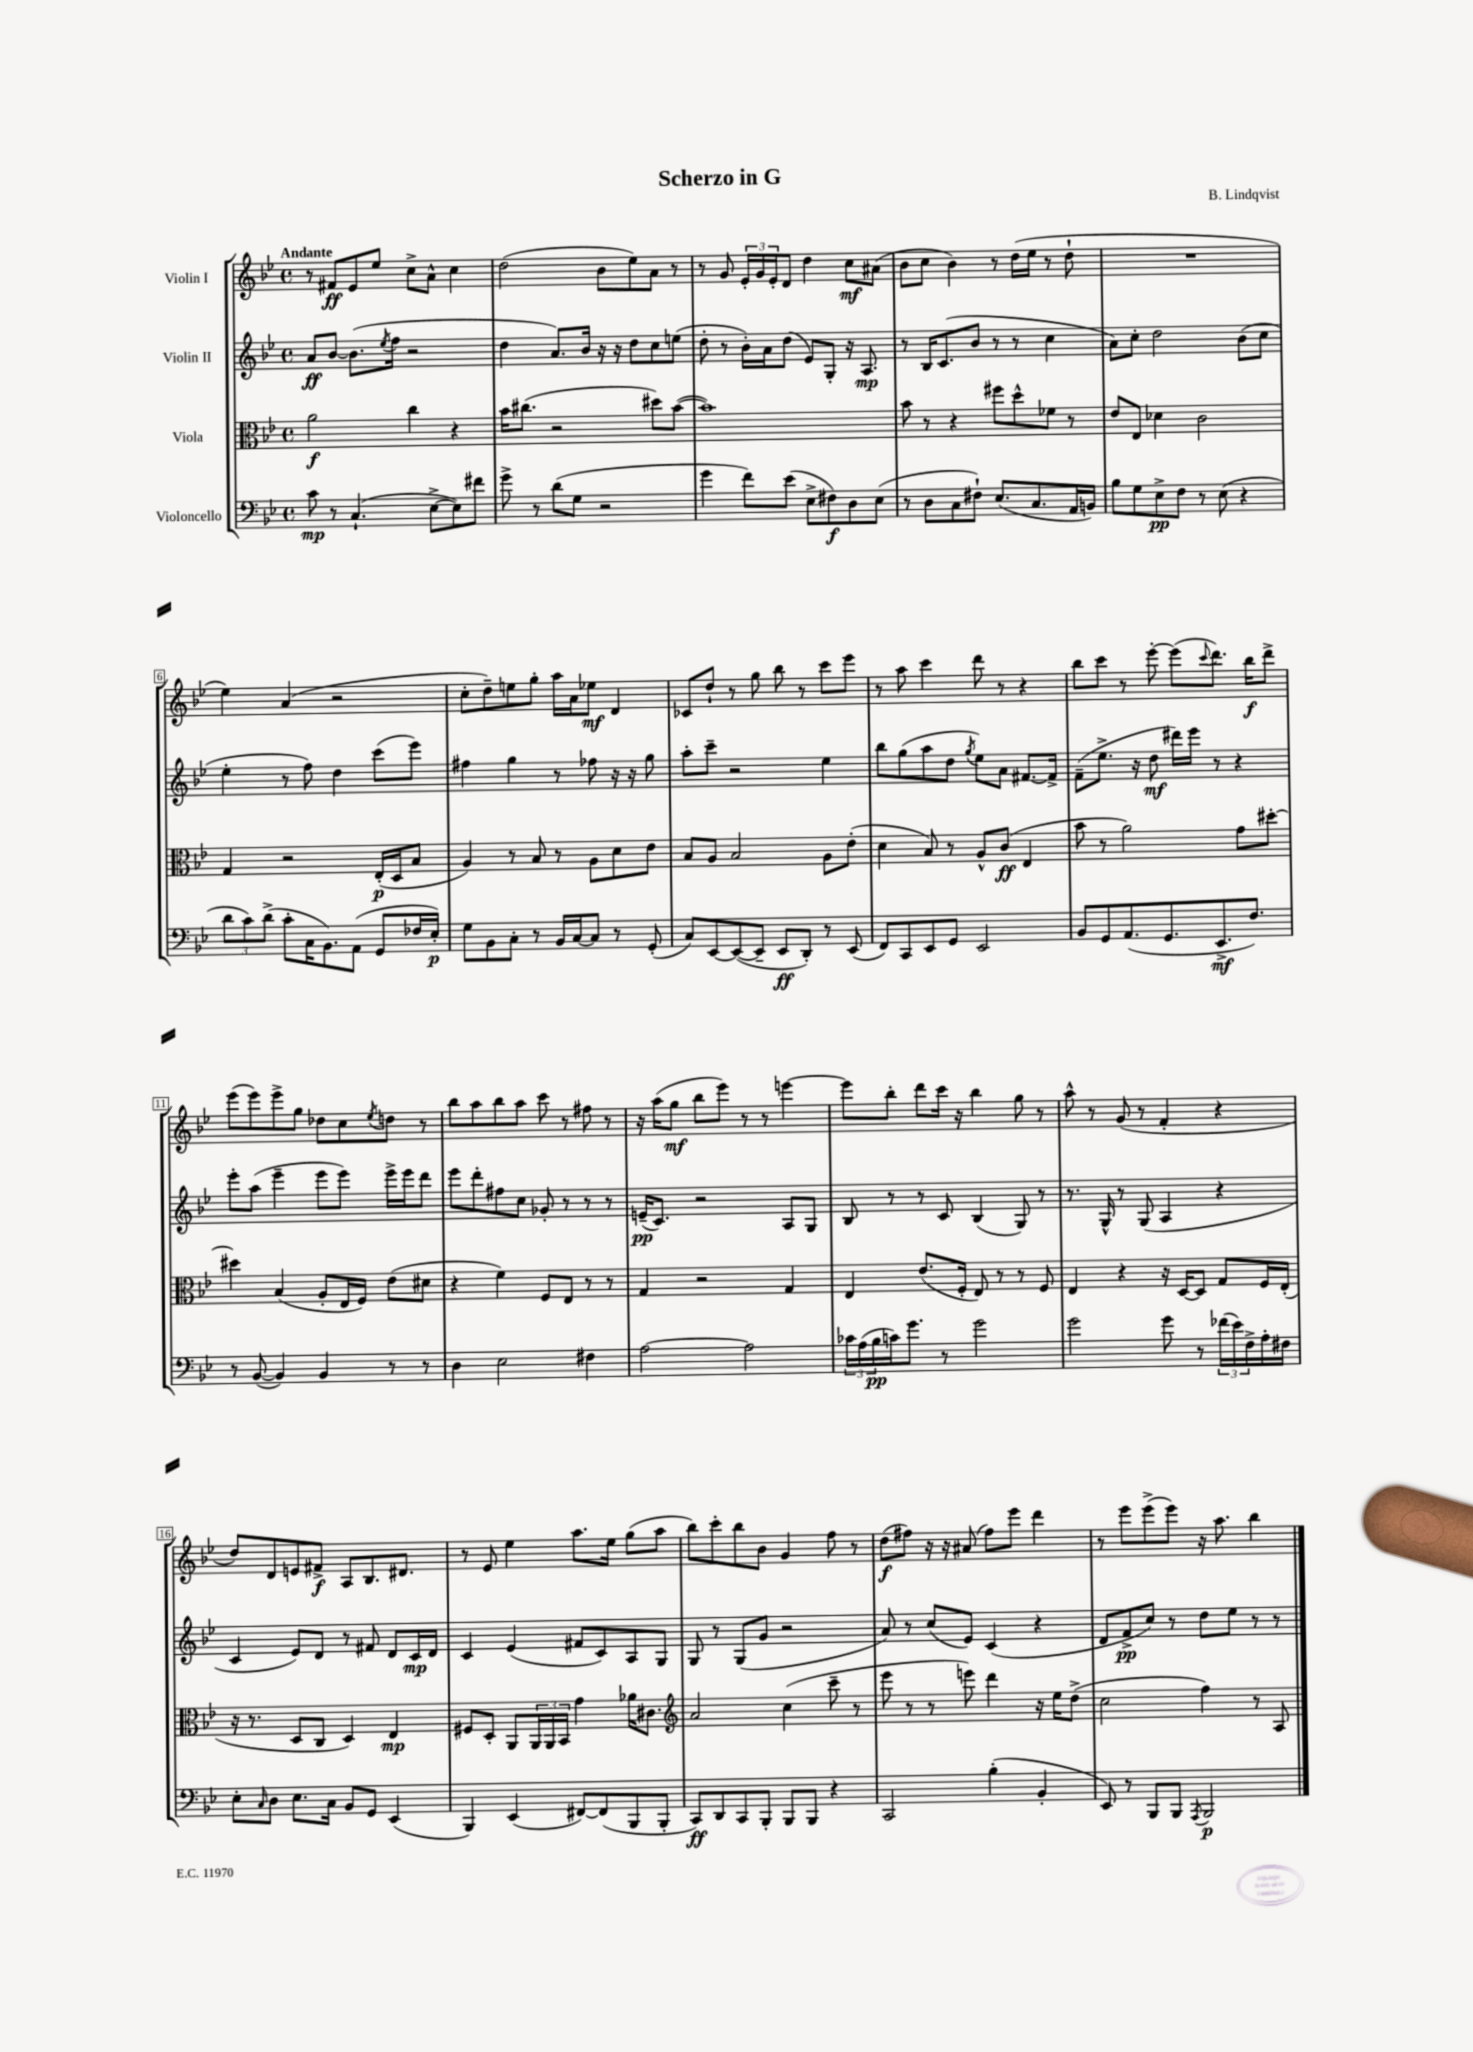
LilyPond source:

\header { title = "Scherzo in G" composer = "B. Lindqvist" }
<<
\new StaffGroup <<
\new Staff = "s0" \with { instrumentName = "Violin I" } {
    \clef treble \key bes \major \defaultTimeSignature \time 4/4 \tempo "Andante"
    r8 fis'8\ff ees'8 ees''8 c''8-> a'8-^ c''4 |
    d''2( bes'8 ees''8) a'8 r8 |
    r8 g'8 \tuplet 3/2 { ees'16-. g'16 ees'16-. } d'8 d''4 c''8\mf ais'8( |
    bes'8 c''8 bes'4) r8 d''16( ees''16 r8 d''8-! |
    R1 |
    ees''4) a'4( r2 |
    c''8-. d''8--) e''8 g''8-. a''16 a'16 ees''8\mf d'4 |
    ces'8 d''8-! r8 g''8 bes''8 r8 c'''8 ees'''8 |
    r8 a''8 c'''4 d'''8 r8 r4 |
    bes''8 c'''8 r8 ees'''8~-. ees'''8( \appoggiatura { c'''8 } d'''8.) bes''16\f d'''8-> |
    ees'''8( ees'''8) ees'''8-> g''8 des''8 c''8 \acciaccatura { ees''8 } d''8 r8 |
    bes''8 a''8 bes''8 a''8 c'''8 r8 fis''8 r8 |
    r16 a''16( g''8\mf bes''8 ees'''8) r8 r8 e'''4~ |
    e'''8 bes''8-. d'''8 c'''16 r16 bes''4 g''8 r8 |
    a''8-^ r8 g'8( r8 f'4-. r4 |
    d''8) d'8 e'8 fis'8->\f a8 bes8. dis'8. |
    r8 ees'8 ees''4 a''8. ees''16 g''8( a''8 |
    bes''8) c'''8-. bes''8 bes'8 g'4 f''8 r8 |
    d''8\f( fis''8) r16 r16 ais'8( fis''8) ees'''8 d'''4 |
    r8 ees'''8 ees'''8->( ees'''8) r16 a''8. bes''4 \bar "|." |
}
\new Staff = "s1" \with { instrumentName = "Violin II" } {
    \clef treble \key bes \major \defaultTimeSignature \time 4/4
    a'8\ff bes'8~ bes'8.( \acciaccatura { ees''8 } f''16 r2 |
    d''4 a'8.) bes'16 r16 r16 d''8 c''8 e''8( |
    d''8-. r8 bes'16-.) a'16 d''8( ees'8) g8-. r16 a8.\mp |
    r8 bes16 c'8.( bes'8 r8 r8 c''4 |
    a'8) c''8-. d''2 bes'8( c''8 |
    ees''4-. r8 f''8) d''4 c'''8( ees'''8) |
    fis''4 g''4 r8 fes''8 r16 r16 g''8 |
    a''8-. c'''8-- r2 ees''4 |
    bes''8 g''8( a''8 d''8 \acciaccatura { g''8 } ees''8) a'8 fis'8.~ fis'16-> |
    f'8--( ees''8.-> r16 d''8\mf dis'''16) ees'''16 r8 r4 |
    ees'''8-. a''8( ees'''4-- ees'''8 ees'''8) ees'''16-> ees'''16 d'''8 |
    ees'''8 d'''8-. fis''8 c''8 ges'8-. r8 r8 r8 |
    e'16--\pp( c'8.) r2 a8 g8 |
    bes8 r8 r8 c'8 bes4( g8) r8 |
    r8. g16-^ r8 g8( a4 r4 |
    c'4 ees'8) d'8 r8 fis'8 d'8 c'16\mp d'16 |
    c'4 ees'4( fis'8 c'8) a8 g8 |
    g8 r8 g8( g'8 r2 |
    a'8) r8 c''8( ees'8) c'4( r4 |
    d'8 f'8->\pp c''8) r8 d''8 ees''8 r8 r8 \bar "|." |
}
\new Staff = "s2" \with { instrumentName = "Viola" } {
    \clef alto \key bes \major \defaultTimeSignature \time 4/4
    a'2\f c''4 r4 |
    bes'16 cis''8.( r2 dis''8) bes'8~( |
    bes'1) |
    bes'8 r8 r4 fis''8 d''8-^ fes'8 r8 |
    ees'8 ees8 des'4 c'2 |
    g4 r2 ees16-.\p( d16 bes8 |
    a4) r8 bes8 r8 a8 d'8 ees'8 |
    bes8 a8 bes2 a8 ees'8-.( |
    d'4 bes8) r8 a8-^ c'8\ff( ees4 |
    bes'8 r8 a'2) g'8 dis''8~-. |
    dis''4 bes4( a8-. ees16 f16) ees'8( dis'8 |
    r4 f'4) f8 ees8 r8 r8 |
    g4 r2 g4 |
    ees4 ees'8.( f16-. ees8) r8 r8 f8 |
    ees4 r4 r16 d16~ d8 g8 f16 ees16-.( |
    r16 r8. d8 c8 d4) ees4\mp |
    fis8 d8-. a,8 \tuplet 3/2 { a,16 a,16 bes,16 } g'4 aes'16 cis'8. |
    \clef treble a'2 c''4( c'''8-- r8 |
    ees'''8 r8 r8 e'''8) d'''4 r16 ees''16 d''8->( |
    c''2 f''4) r8 a8 \bar "|." |
}
\new Staff = "s3" \with { instrumentName = "Violoncello" } {
    \clef bass \key bes \major \defaultTimeSignature \time 4/4
    c'8\mp r8 c4.-!( ees8~-> ees8) fis'8 |
    g'8-> r8 d'8( g8 r2 |
    g'4 f'8) ees'8( ees8-> fis8\f) d8 ees8( |
    r8 d8 c8 fis8-!) ees8.( c8. a,16 b,16) |
    bes8 g8 ees8->\pp f8 r8 ees8( r4 |
    \tuplet 3/2 { d'8 c'8) d'8->( } c'8-. c16 bes,8.) a,8( g,8 fes16 ees16-.\p) |
    g8 bes,8 c8-. r8 bes,16 c16~ c8 r8 g,8-.( |
    c8) ees,8~ ees,8~( ees,8-- ees,8\ff d,8-.) r8 ees,8( |
    f,8) c,8 ees,8 g,8 ees,2 |
    bes,8 g,8 a,8.( g,8. ees,8.->\mf f8.) |
    r8 bes,8~( bes,4) bes,4 r8 r8 |
    d4 ees2 fis4 |
    a2~ a2 |
    \tuplet 3/2 { ces'16 a16( bes16\pp } c'16) g'8. r8 g'2 |
    g'2 g'8 r8 \tuplet 3/2 { fes'16( ees'16) f16-> } a16-. fis16 |
    ees8-. \grace { c16 } d8 ees8. c16 bes,8 g,8 ees,4( |
    bes,,4) ees,4( fis,8~) fis,8( bes,,8 bes,,8-. |
    c,8\ff) d,8 c,8 bes,,8-. bes,,8 bes,,8 r4 |
    c,2 bes4-.( bes,4-. |
    ees,8) r8 bes,,8 bes,,8 \acciaccatura { a,,8 } bes,,2\p \bar "|." |
}
>>
>>
\layout { \context { \Score \override BarNumber.stencil = #(make-stencil-boxer 0.1 0.3 ly:text-interface::print) } }
